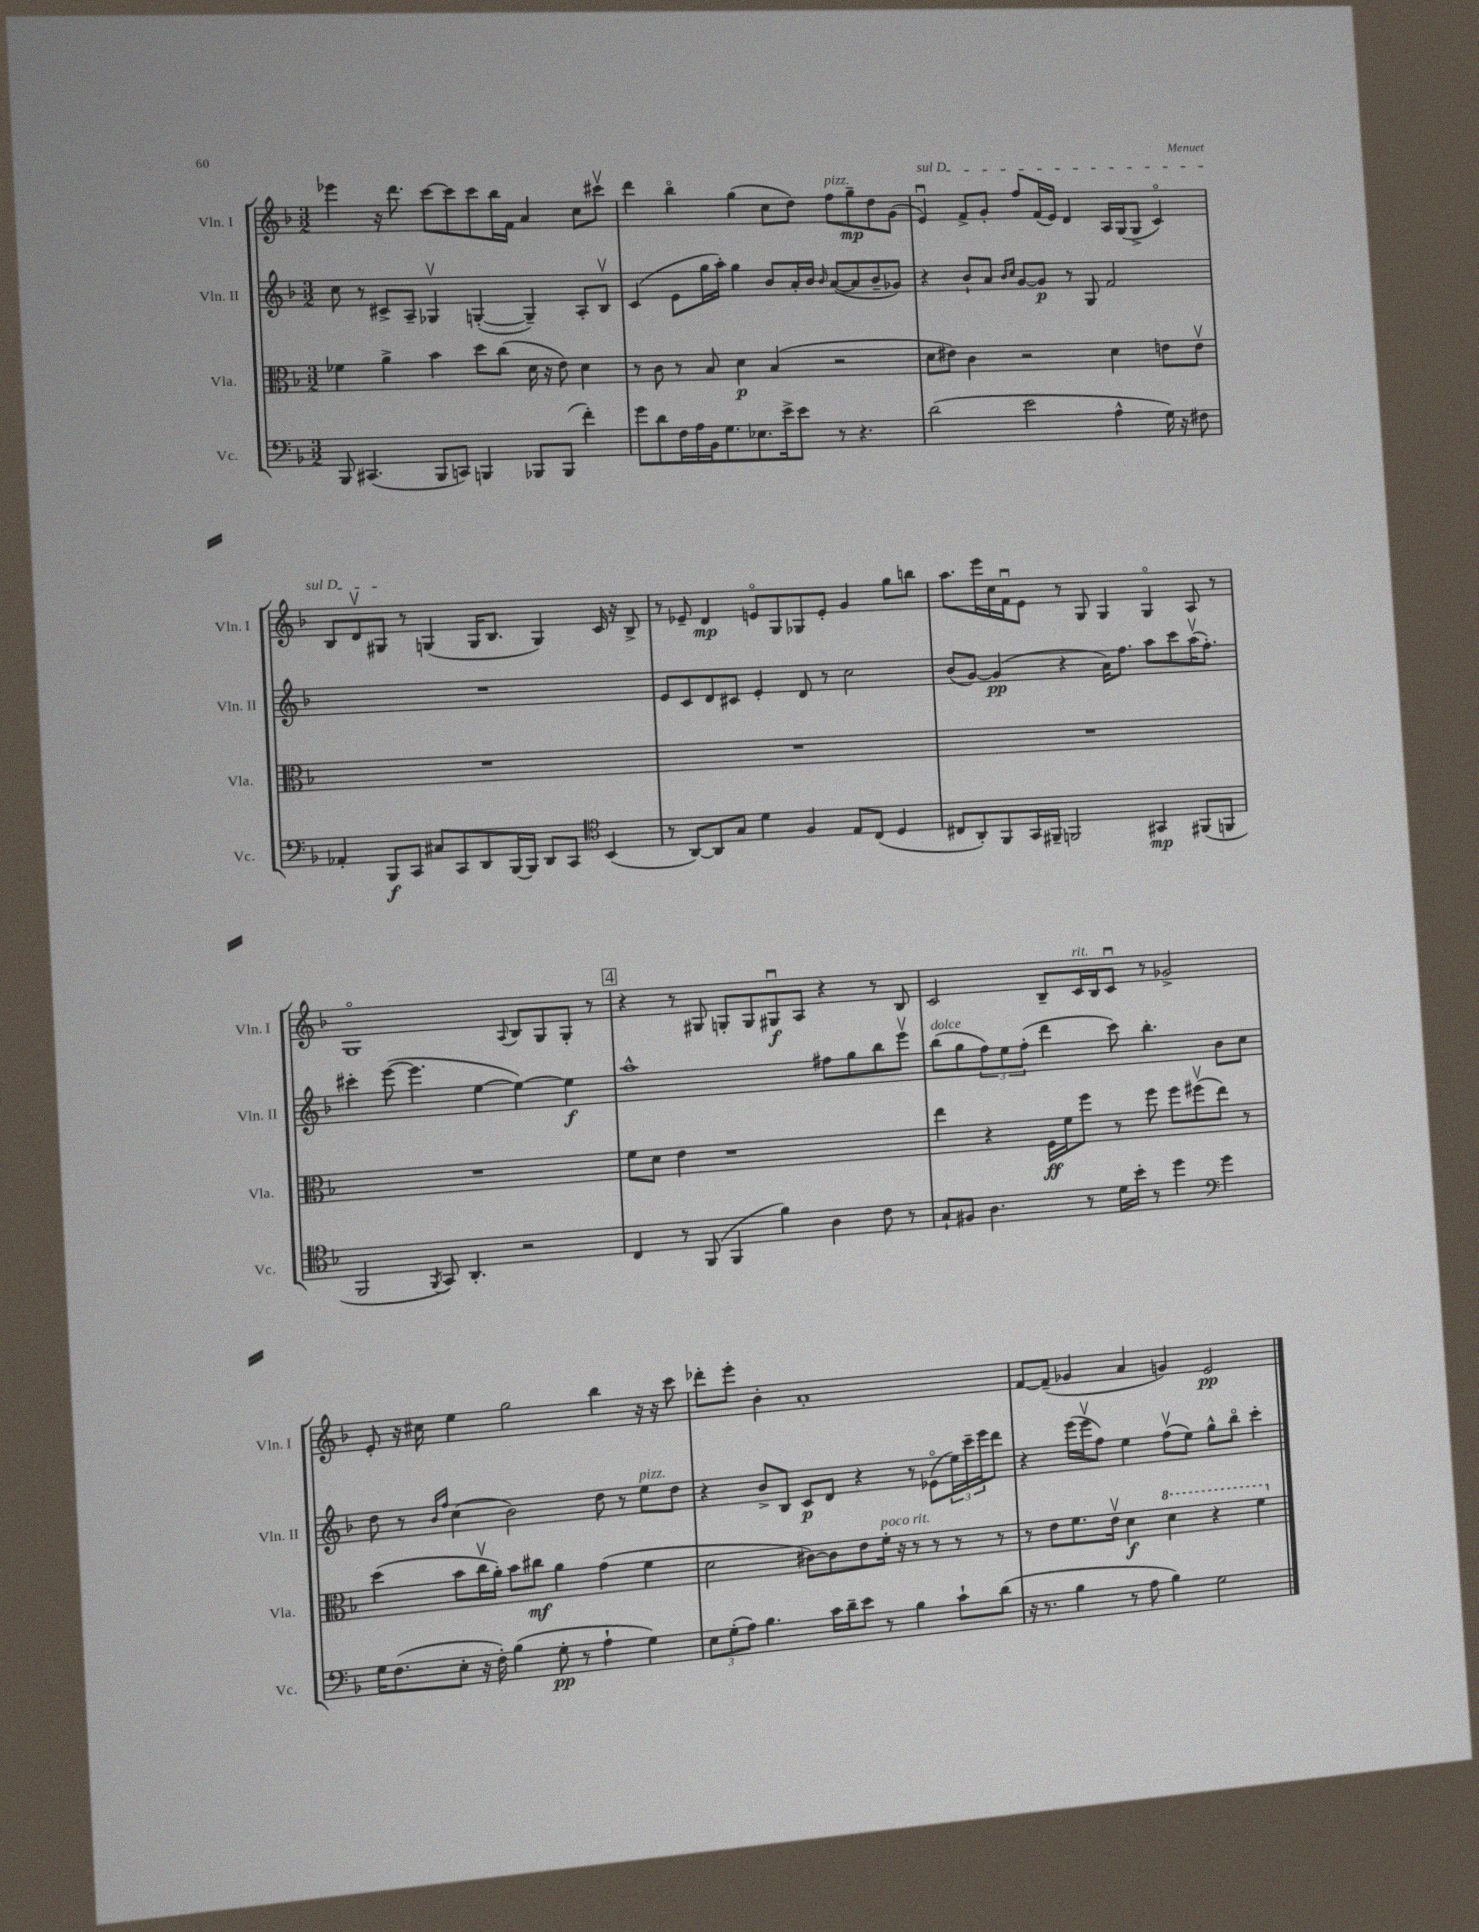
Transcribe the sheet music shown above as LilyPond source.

<<
\new StaffGroup <<
\new Staff = "s0" \with { instrumentName = "Vln. I" shortInstrumentName = "Vln. I" } {
    \clef treble \key f \major \numericTimeSignature \time 3/2
    ees'''4 r16 d'''8. c'''8~ c'''8 c'''8 bes''16 f'16 a'4 c''8 cis'''8\upbow |
    d'''4 bes''4\flageolet g''4( c''8 d''8) f''8^\markup { \italic "pizz." } g''8--\mp d''8 g'8( |
    \once \override TextSpanner.bound-details.left.text = \markup { \italic "sul D" } e'4\downbow\startTextSpan) f'8-> g'8-. f''8 f'16( e'16) d'4 a16 g16( g8-> c'4\flageolet) |
    bes8 d'8\upbow gis8\stopTextSpan r8 g4( g16 bes8. g4) c'16 r16 bes8-> |
    r8 ees'8-- d'4\mp e'8\flageolet g8 ges8 e'8-. g'4 g''8 b''8 |
    a''8. e'''16 c''16 f'16\downbow e'8 r8 g8 g4 g4\flageolet a8 r8 |
    g1\flageolet \appoggiatura { a8 } bes8 g8 g8-. r8 |
    \mark \markup { \box "4" } r4 r8 gis8 g8-. g8 gis8\downbow\f a8 r4 r8 bes8 |
    c'2 bes8-- c'16^\markup { \italic "rit." } bes16 c'8\downbow r8 ges'2-> |
    e'8-. r16 cis''16 e''4 g''2 bes''4 r16 r16 c'''8 |
    des'''8-. e'''8-. bes'4-. a'1-. |
    f'8~ f'8--( ges'4 a'4 g'4) e'2\pp \bar "|." |
}
\new Staff = "s1" \with { instrumentName = "Vln. II" shortInstrumentName = "Vln. II" } {
    \clef treble \key f \major \numericTimeSignature \time 3/2
    c''8 r8 cis'8-> a8-- ges4\upbow g4~-.( g4--) a8-. bes8\upbow |
    c'4( e'8 g''16 a''16-.) g''4 bes'8 a'16-. bes'16 \grace { bes'16 } a'8~( a'8 bes'8-- ges'8) |
    r4 bes'8-! a'8 \grace { bes'16 c''16 } g'8~ g'8\p r8 g8 f'2 |
    R1. |
    e'8 c'8 d'8 cis'8 e'4-. d'8 r8 c''2 |
    bes'8( g'8~) g'4\pp( r4 a'16) f''8. a''8 c'''8 a''16\upbow( f''8.-.) |
    cis'''4-. e'''8~( e'''4. e''4~ e''4~) e''4\f |
    \mark \markup { \box "4" } a''1-^ fis''8 g''8 bes''8 e'''8\upbow |
    bes''8^\markup { \italic "dolce" }( g''8 \tuplet 3/2 { f''8) e''8 f''8-.( } d'''4 c'''8) bes''4.-. bes'8 c''8 |
    d''8 r8 \grace { bes'16 f''16 } c''4( bes'2) d''8 r8 e''8^\markup { \italic "pizz." } d''8 |
    r4 bes'8-> bes8 c'8\p d'8 r4 r8 ees'8\flageolet( \tuplet 3/2 { e''16) c'''16-- e'''16 } d'''8 |
    r4 e'''16( e'''16\upbow f''8) e''4 f''8\upbow( e''8) g''8-^ bes''8\flageolet c'''4-. \bar "|." |
}
\new Staff = "s2" \with { instrumentName = "Vla." shortInstrumentName = "Vla." } {
    \clef alto \key f \major \numericTimeSignature \time 3/2
    fes'4 a'4-> bes'4 d''8 c''8( d'16 r16 e'8) d'4 |
    r8 c'8 r8 bes8 d'4\p bes4( r2 |
    d'8 eis'8) c'4 r2 d'4 e'8 e'8\upbow |
    R1. |
    R1. |
    R1. |
    R1. |
    \mark \markup { \box "4" } f'8 d'8 e'4 r1 |
    e''4 r4 f16\ff f'16 f''8 r8 f''8 f''8 fis''8\upbow( e''8) r8 |
    d''4( bes'8 c''16\upbow a'16-.) bes'8 cis''8\mf a'4 g'4( f'4 |
    d'2 cis'8~) cis'8 e'8 f'16-.^\markup { \italic "poco rit." } r16 r8 r8 r8 r8 |
    r8 e'8 f'8. e'16\upbow d'4\f \ottava #1 d''4 r4 f''4 \ottava #0 \bar "|." |
}
\new Staff = "s3" \with { instrumentName = "Vc." shortInstrumentName = "Vc." } {
    \clef bass \key f \major \numericTimeSignature \time 3/2
    bes,,8 cis,4.( bes,,8 c,8) b,,4 bes,,8 bes,,8( f'4-.) |
    g'8 d'8 f16 a16 bes,16 g8. ees8. e'16-> e'8 r8 r4. |
    d'2( e'2 a4-^ g16) r16 fis8 |
    aes,4-. bes,,8\f c,8 cis8 c,8 d,8 bes,,16~ bes,,16 d,8 c,8 \clef tenor bes,4( |
    r8 a,8~) a,8 g8 d'4 f4 e8 c8( d4 |
    cis8 a,8-.) f,8 g,16 fis,16-- f,2 gis,4\mp fis,8( f,8 |
    f,2 \acciaccatura { f,8 } g,8) a,4.-. r2 |
    \mark \markup { \box "4" } c4 r8 f,8( f,4 f'4) a4 c'8 r8 |
    g8-! fis8 a4. r8 d'16 bes'16-. r8 d''4 \clef bass g'4 |
    g16 f8.( e8-. r16 f16-.) bes4( g8-.\pp r8 a4-! g4) |
    \tuplet 3/2 { e8 g8-.( a8) } bes4. c'16 d'16-- e'8 r8 bes4 c'8-! d'8( |
    r16 r8. bes4 r8 a8 bes4) g2 \bar "|." |
}
>>
>>
\layout { \context { \Score \remove "Bar_number_engraver" } }
